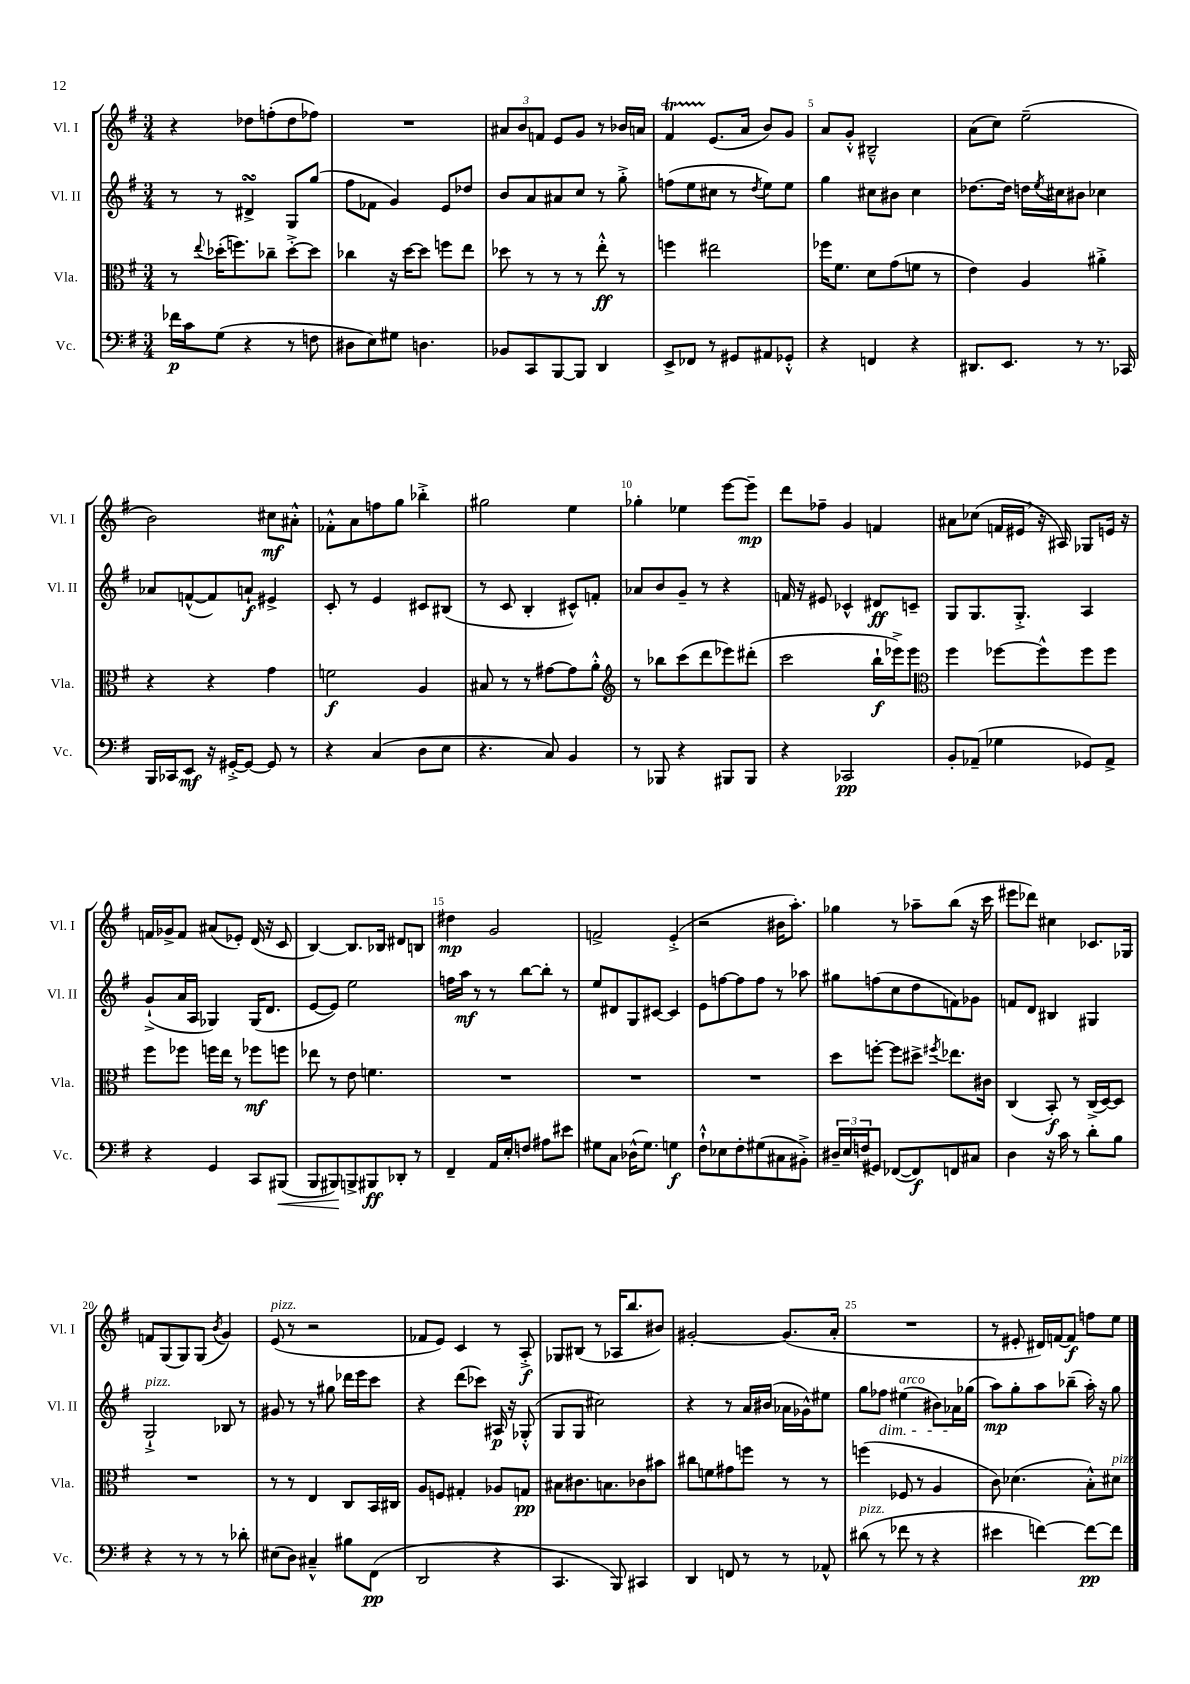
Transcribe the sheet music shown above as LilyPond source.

<<
\new StaffGroup <<
\new Staff = "s0" \with { instrumentName = "Vl. I" shortInstrumentName = "Vl. I" } {
    \clef treble \key g \major \numericTimeSignature \time 3/4
    r4 des''8 f''8-.( des''8 fes''8) |
    R2. |
    \tuplet 3/2 { ais'8 b'8 f'8 } e'8 g'8 r8 bes'16 a'16 |
    fis'4\startTrillSpan e'8.\stopTrillSpan( a'16 b'8) g'8 |
    a'8 g'8-.-^ bis2---^ |
    a'8( c''8) e''2--( |
    b'2) cis''8\mf ais'8-.-^ |
    fes'8-.-^ a'8 f''8 g''8 bes''4-.-> |
    gis''2 e''4 |
    ges''4-. ees''4 e'''8~ e'''8--\mp |
    d'''8 fes''8-- g'4 f'4 |
    ais'8 ces''8( f'16 eis'16 \breathe r16 ais16) ges8 e'16 r16 |
    f'16 ges'16-> f'8 ais'8( ees'8-.) d'16( r16 c'8 |
    b4~) b8. bes16 dis'8 b8 |
    dis''4\mp g'2 |
    f'2-> e'4-.->( |
    r2 bis'16 a''8.-.) |
    ges''4 r8 aes''8-- b''8( r16 c'''16 |
    eis'''8 des'''8) cis''4 ces'8. ges16 |
    f'8 g8( g8) g8( \acciaccatura { b'8 } g'4) |
    e'8^\markup { \italic "pizz." }( r8 r2 |
    fes'8 e'8) c'4 r8 a8-.->\f |
    ges8 bis8( r8 aes16 b''8. bis'8) |
    gis'2~-. gis'8.( a'16-. |
    R2. |
    r8 eis'8-. dis'16) f'16~ f'8\f f''8 e''8 \bar "|." |
}
\new Staff = "s1" \with { instrumentName = "Vl. II" shortInstrumentName = "Vl. II" } {
    \clef treble \key g \major \numericTimeSignature \time 3/4
    r8 r8 dis'4->\turn g8 g''8( |
    fis''8 fes'8 g'4) e'8 des''8 |
    b'8 a'8 ais'8 c''8 r8 g''8-.-> |
    f''8( e''8 cis''8 r8 \acciaccatura { d''8 } e''8) e''8 |
    g''4 cis''8 bis'8 cis''4 |
    des''8.~ des''16 d''16 \acciaccatura { e''8 } cis''16 bis'8 ces''4 |
    aes'8 f'8~-^( f'8) a'8-!\f eis'4-> |
    c'8-. r8 e'4 cis'8 bis8( |
    r8 c'8 b4-. cis'8-^) f'8-. |
    aes'8 b'8 g'8-- r8 r4 |
    f'16 r16 eis'8 ces'4-^ dis'8\ff c'8-- |
    g8 g8. g8.-.-> a4 |
    g'8-!->( a'16 a16 ges4) ges16( d'8. |
    e'8~ e'8) e''2 |
    f''16 a''16\mf r8 r8 b''8~ b''8-. r8 |
    e''8 dis'8 g8 cis'8~ cis'4 |
    e'8 f''8~ f''8 f''8 r8 aes''8 |
    gis''8 f''8( c''8 d''8 f'8) ges'8 |
    f'8 d'8 bis4 gis4 |
    g2-!->^\markup { \italic "pizz." } bes8 r8 |
    gis'8 r8 r8 gis''8 des'''16 e'''16 c'''8 |
    r4 d'''8( ces'''8) ais16\p r16 ges8-.-^( |
    g8 g8 cis''2) |
    r4 r8 a'16 bis'16( aes'16 ges'16-^) eis''8 |
    g''8 fes''8\dim eis''4^\markup { \italic "arco" }( bis'8) aes'16\! ges''16( |
    a''8\mp) g''8-. a''8 bes''8--( a''16-.) r16 g''8 \bar "|." |
}
\new Staff = "s2" \with { instrumentName = "Vla." shortInstrumentName = "Vla." } {
    \clef alto \key g \major \numericTimeSignature \time 3/4
    r8 \appoggiatura { e''8 } des''16-.( f''8.) ces''8-- des''8~-.-> des''8 |
    ces''4 r16 d''16~ d''8 f''8 e''8 |
    des''8 r8 r8 r8 e''8-.-^\ff r8 |
    f''4 eis''2 |
    fes''16 fis'8. d'8 g'8( f'8 r8 |
    e'4) a4 ais'4-.-> |
    r4 r4 g'4 |
    f'2\f a4 |
    bis8 r8 r8 gis'8~ gis'8 a'8-.-^ |
    \clef treble r8 bes''8 c'''8( d'''8 ees'''8) dis'''8-.( |
    c'''2 b''16-!\f ees'''16->) ees'''8 |
    \clef alto fis''4 fes''8~ fes''8-^ fes''8 fes''8 |
    fis''8 fes''8 f''16 e''16 r8 fes''8\mf f''8 |
    ees''8 r8 e'8 f'4. |
    R2. |
    R2. |
    R2. |
    d''8 f''8~-. f''8 dis''8-> \acciaccatura { fis''8 } ees''8. cis'16 |
    c4( b,8-.\f) r8 c16->( d16~) d8 |
    R2. |
    r8 r8 e4 c8 b,16 cis16 |
    a8 f8 gis4-. aes8 g8\pp |
    bis8 cis'8. b8. ces'8 bis'8 |
    cis''8 f'8 gis'8 f''8 r8 r8 |
    f''4( fes8 r8 a4 |
    c'8) des'4.( b8-.-^) dis'8^\markup { \italic "pizz." } \bar "|." |
}
\new Staff = "s3" \with { instrumentName = "Vc." shortInstrumentName = "Vc." } {
    \clef bass \key g \major \numericTimeSignature \time 3/4
    fes'16\p c'16 g8( r4 r8 f8 |
    dis8 e8) gis8 d4. |
    bes,8 c,8 b,,8~ b,,8 d,4 |
    e,8-> fes,8 r8 gis,8 ais,8 ges,8-.-^ |
    r4 f,4 r4 |
    dis,8. e,8. r8 r8. ces,16 |
    b,,16 ces,16 e,8\mf r16 gis,16~-.-> gis,8~ gis,8 r8 |
    r4 c4( d8 e8 |
    r4. c8) b,4 |
    r8 bes,,8 r4 bis,,8 bis,,8 |
    r4 ces,2\pp |
    b,8-. aes,8--( ges4 ges,8) aes,8-> |
    r4 g,4 c,8 bis,,8\<( |
    b,,8 bis,,8\!) b,,8-> bis,,8\ff des,8-. r8 |
    fis,4-- a,16 e16-. f8 ais8 eis'8 |
    gis8 c8 des16-^( gis8.) g4\f |
    fis8-!-^ ees8 fis8-. gis8( cis8 bis,8-.->) |
    \tuplet 3/2 { dis16-- e16 f16( } gis,8) fes,8~( fes,8\f) f,8 cis8 |
    d4 r16 c'16 r8 d'8-. b8 |
    r4 r8 r8 r8 des'8-. |
    eis8( d8) cis4---^ bis8 fis,8\pp( |
    d,2 r4 |
    c,4. b,,8) cis,4 |
    d,4 f,8 r8 r8 aes,8-^ |
    dis'8^\markup { \italic "pizz." }( r8 fes'8 r8 r4 |
    eis'4 f'4~) f'8~\pp f'8 \bar "|." |
}
>>
>>
\layout { \context { \Score \override BarNumber.break-visibility = ##(#f #t #t) barNumberVisibility = #(every-nth-bar-number-visible 5) } }
